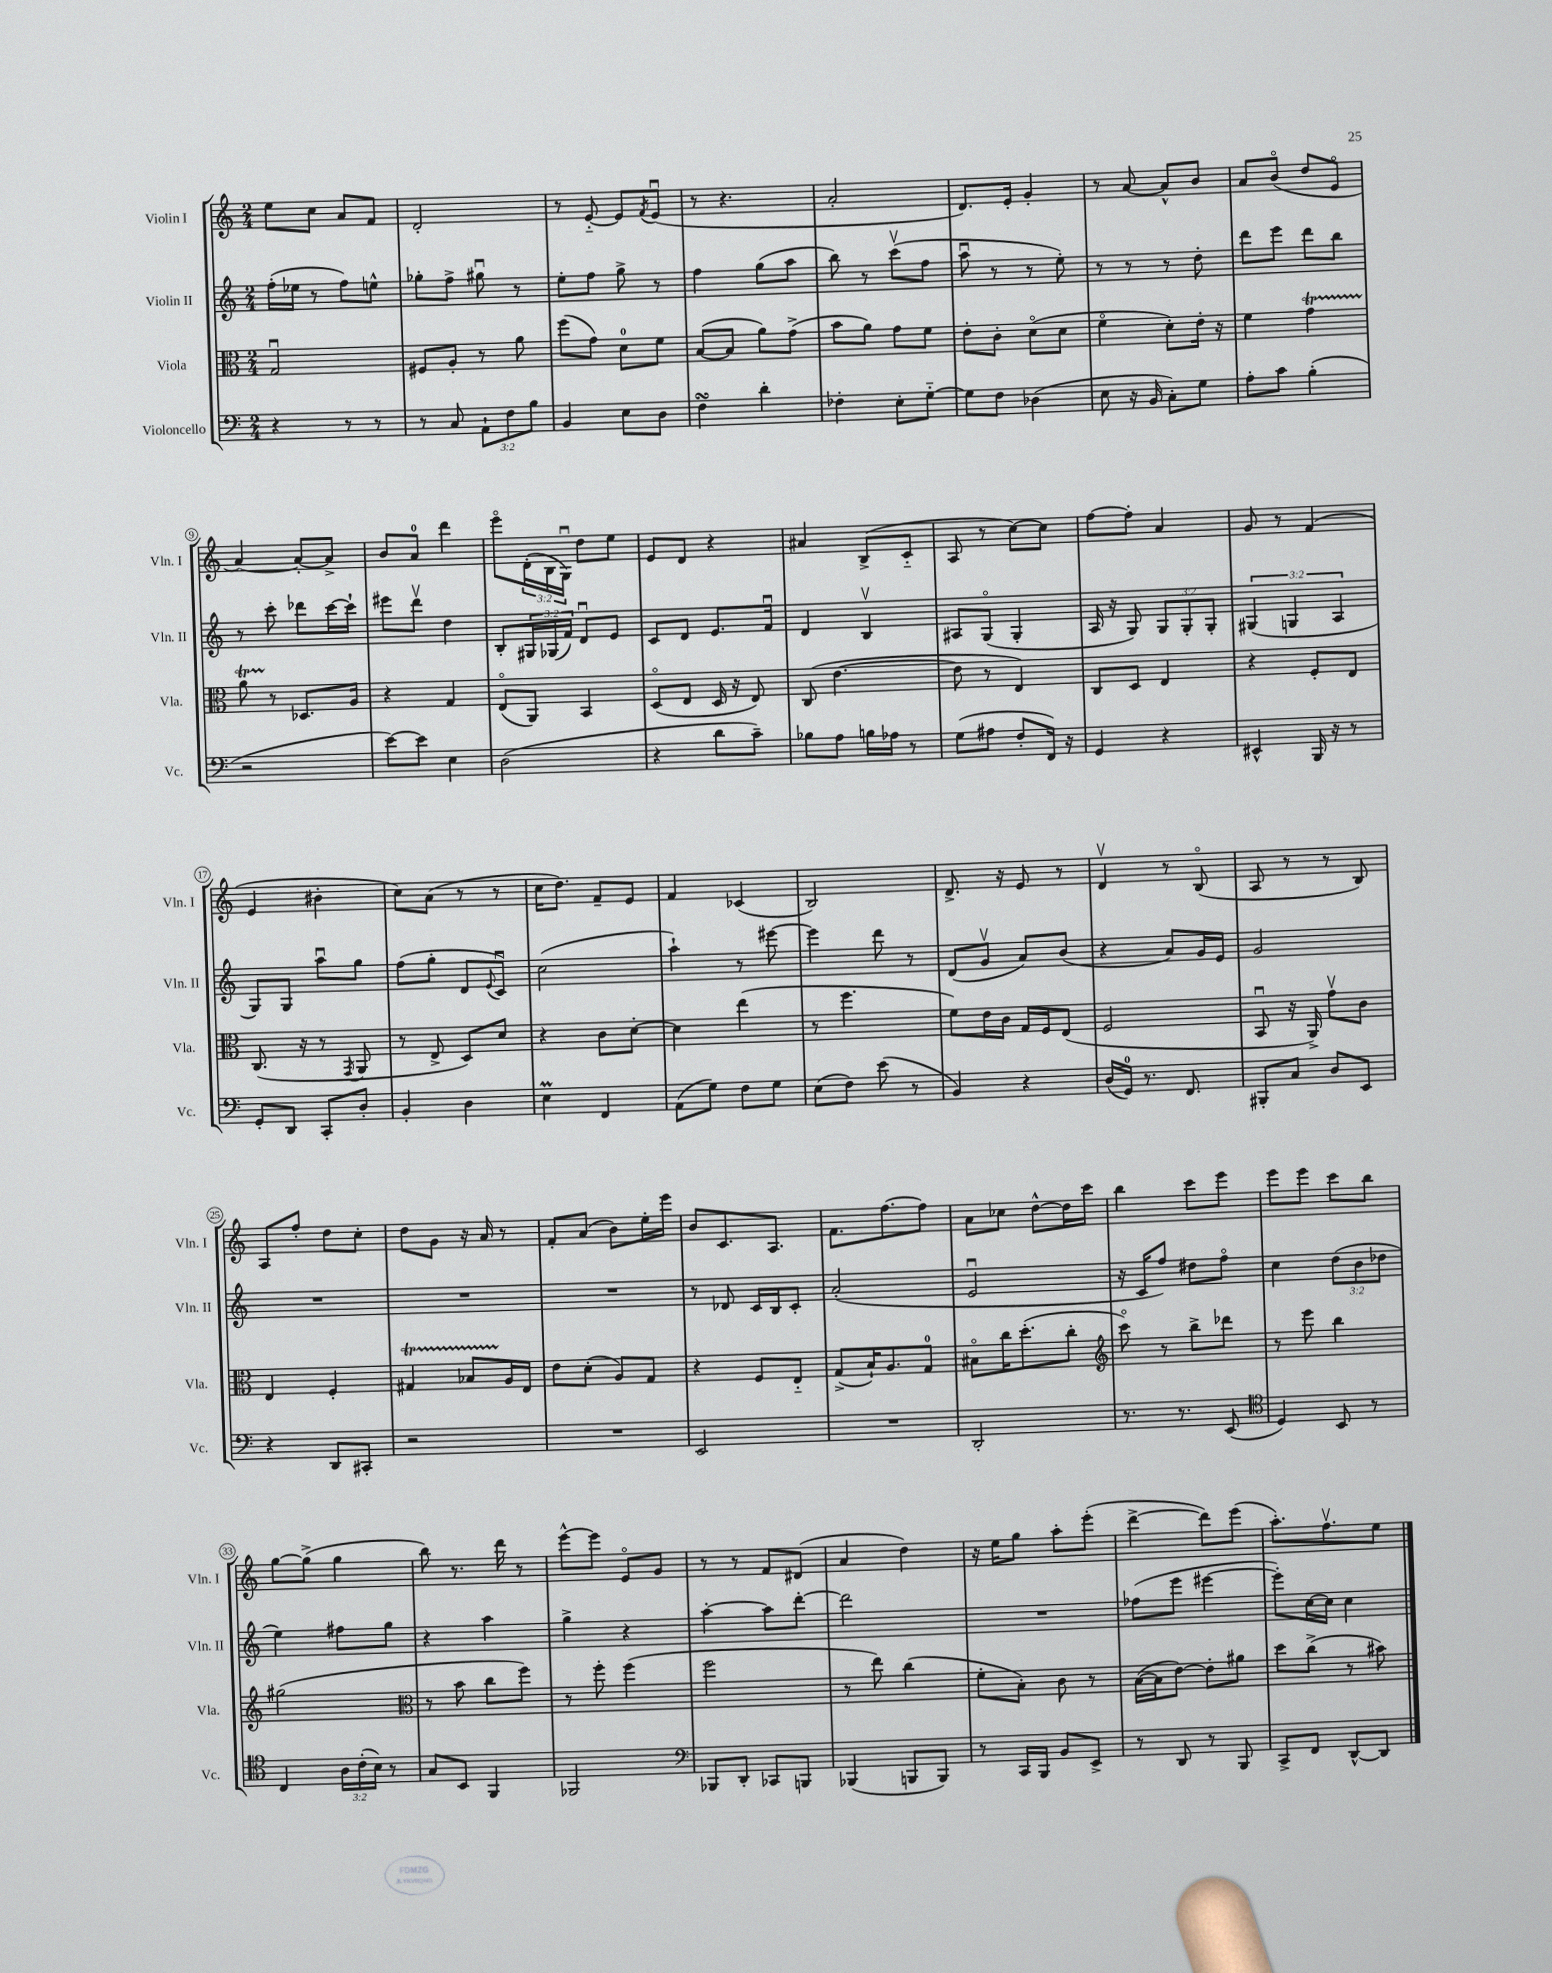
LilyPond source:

<<
\new StaffGroup <<
\new Staff = "s0" \with { instrumentName = "Violin I" shortInstrumentName = "Vln. I" } {
    \clef treble \key c \major \numericTimeSignature \time 2/4 \override Staff.TupletNumber.text = #tuplet-number::calc-fraction-text
    e''8 c''8 a'8 f'8 |
    d'2-. |
    r8 e'8~-_ e'8 \acciaccatura { f'8 } e'8\downbow( |
    r8 r4. |
    a'2-. |
    d'8.) e'16-. g'4-. |
    r8 a'8~ a'8-^ b'8 |
    a'8 b'8\flageolet( d''8 e'8\flageolet |
    a'4~) a'8~-. a'8-> |
    b'8 a'8-0 d'''4 |
    e'''8\flageolet \tuplet 3/2 { d'16-.( b16 g16\downbow) } d''8 e''8 |
    e'8 d'8 r4 |
    ais'4 b8->( c'8-_ |
    a8 r8 c''8~) c''8 |
    f''8~ f''8-. a'4 |
    g'8 r8 f'4( |
    e'4 bis'4-. |
    c''8) a'8( r8 r8 |
    c''16 d''8.) f'8-- e'8 |
    f'4 ces'4( |
    b2) |
    d'8.-> r16 e'8 r8 |
    d'4\upbow r8 b8\flageolet( |
    a8 r8 r8 b8) |
    a8 f''8-. d''8 c''8-. |
    d''8 g'8 r16 a'16 r8 |
    f'8-. a'8( b'8) e''16-. e'''16 |
    b'8 c'8. a8. |
    f'8. f''8.~ f''8 |
    a'8 ces''8 d''8~-^ d''16 c'''16 |
    b''4 c'''8 e'''8 |
    e'''8 e'''8 c'''8 b''8 |
    g''8~ g''8->( g''4 |
    b''8) r8. d'''16 r8 |
    e'''8~-^ e'''8 e'8\flageolet g'8 |
    r8 r8 f'8 dis'8( |
    a'4 d''4) |
    r16 e''16 g''8 a''8-. e'''8-.( |
    d'''4~-> d'''8) e'''8( |
    a''8.-.) f''8.\upbow e''8 \bar "|." |
}
\new Staff = "s1" \with { instrumentName = "Violin II" shortInstrumentName = "Vln. II" } {
    \clef treble \key c \major \numericTimeSignature \time 2/4 \override Staff.TupletNumber.text = #tuplet-number::calc-fraction-text
    f''16-.( ees''16 r8 f''8) e''8-^ |
    ges''8-. f''8-> gis''8\downbow r8 |
    e''8-. f''8 g''8-> r8 |
    f''4 g''8( a''8 |
    b''8) r8 c'''8\upbow( f''8 |
    a''8\downbow r8 r8 e''8-.) |
    r8 r8 r8 d''8-. |
    d'''8 e'''8 d'''8 b''8 |
    r8 c'''8-. des'''8 c'''16~ c'''16-! |
    eis'''8 d'''8\upbow d''4 |
    b8-. \tuplet 3/2 { gis16 ges16( f'16) } d'8\downbow e'8 |
    c'8 d'8 e'8. f'16\downbow |
    d'4 b4\upbow |
    ais8 g8\flageolet( g4-. |
    a16 r16 g8) \tuplet 3/2 { g8 g8-. g8-. } |
    \tuplet 3/2 { gis4( g4 a4 } |
    g8) g8 a''8\downbow g''8 |
    f''8( g''8-. d'8 \appoggiatura { e'8 } c'8\downbow) |
    c''2( |
    a''4-!) r8 eis'''8~ |
    eis'''4 d'''8 r8 |
    d'8( g'8\upbow a'8) b'8( |
    r4 a'8) g'16 e'16 |
    g'2 |
    R2 |
    R2 |
    R2 |
    r8 des'8 c'16 b16 c'8-. |
    a'2-.( |
    e'2\downbow |
    r16 c'16 f''8) dis''8 f''8\flageolet |
    c''4 \tuplet 3/2 { d''8( b'8 des''8 } |
    e''4) fis''8 g''8 |
    r4 a''4 |
    g''4-> r4 |
    a''4~-. a''8 d'''8~-. |
    d'''2 |
    R2 |
    fes''8( e'''8 eis'''4~ |
    eis'''8-.) c''16~ c''16 c''4 \bar "|." |
}
\new Staff = "s2" \with { instrumentName = "Viola" shortInstrumentName = "Vla." } {
    \clef alto \key c \major \numericTimeSignature \time 2/4
    g2\downbow |
    fis8 a8-. r8 a'8 |
    f''8( g'8) d'8-0 f'8 |
    b8~( b8 a'8) g'8->( |
    b'8 a'8) g'8 f'8 |
    e'8-. c'8-. d'8\flageolet( d'8 |
    f'4\flageolet d'8-.) e'16-. r16 |
    f'4 g'4\startTrillSpan |
    a'8 r8\stopTrillSpan des8. a16 |
    r4 g4 |
    e8\flageolet( a,8) b,4 |
    d8\flageolet( e8 d16 r16 e8) |
    c8( e'4.~ |
    e'8 r8 e4) |
    c8 d8 e4 |
    r4 f8-. e8 |
    c8.( r16 r8 \acciaccatura { g,8 } a,8 |
    r8 e8-> d8) d'8 |
    r4 c'8 d'8~-. |
    d'4 e''4( |
    r8 f''4. |
    f'8) e'16 c'16 g16 f16 e8( |
    f2 |
    b,8\downbow r16 a,16->) g'8\upbow c'8 |
    e4 f4-. |
    gis4\startTrillSpan bes8 a16\stopTrillSpan e16 |
    e'8 d'8-.( a8) g8 |
    r4 f8 e8-_ |
    g8->( b16-!) a8. g8-0 |
    bis8\flageolet c''16 d''8.-.( c''8-. |
    \clef treble c'''8\flageolet) r8 b''8-> des'''8 |
    r8 e'''8 b''4 |
    gis''2( |
    \clef alto r8 b'8 c''8 f''8) |
    r8 f''8-. f''4( |
    f''2 |
    r8 e''8) c''4( |
    f'8-. b8-.) c'8 r8 |
    b16~( b16 e'8~) e'8-. ais'8 |
    d''8 c''8->( r8 bis'8) \bar "|." |
}
\new Staff = "s3" \with { instrumentName = "Violoncello" shortInstrumentName = "Vc." } {
    \clef bass \key c \major \numericTimeSignature \time 2/4 \override Staff.TupletNumber.text = #tuplet-number::calc-fraction-text
    r4 r8 r8 |
    r8 c8 \tuplet 3/2 { a,8-! f8 b8 } |
    b,4 e8 d8 |
    f4\turn d'4-. |
    fes4-. e8-. g8~-_ |
    g8 f8 des4( |
    e8 r16 b,16 c8-.) g8 |
    a8-. c'8 b4-.( |
    r2 |
    e'8~) e'8 e4 |
    d2( |
    r4 d'8 c'8--) |
    bes8 a8 b16 aes16 r8 |
    g8( ais8 f8-. f,16) r16 |
    g,4 r4 |
    eis,4-^ b,,16 r16 r8 |
    g,8-. d,8 c,8-. d8-. |
    b,4-. d4 |
    e4\prall f,4 |
    a,8( g8) f8 g8 |
    e8( f8) e'8( r8 |
    b,4) r4 |
    d16( g,16-0) r8. f,8. |
    bis,,8-. c8 d8 e,8 |
    r4 d,8 cis,8-. |
    r2 |
    R2 |
    e,2 |
    R2 |
    d,2-. |
    r8. r8. e,8( |
    \clef tenor d4) b,8 r8 |
    c4 \tuplet 3/2 { a16 c'16-.( b16) } r8 |
    g8 b,8 f,4 |
    fes,2 |
    \clef bass bes,,8 d,8-. ces,8 b,,8 |
    bes,,4( b,,8 b,,8) |
    r8 c,16 b,,16 b,8 e,8-> |
    r8 d,8 r8 b,,8 |
    c,8-> f,8 d,8~-^ d,8 \bar "|." |
}
>>
>>
\layout { \context { \Score \override BarNumber.stencil = #(make-stencil-circler 0.1 0.3 ly:text-interface::print) } }
